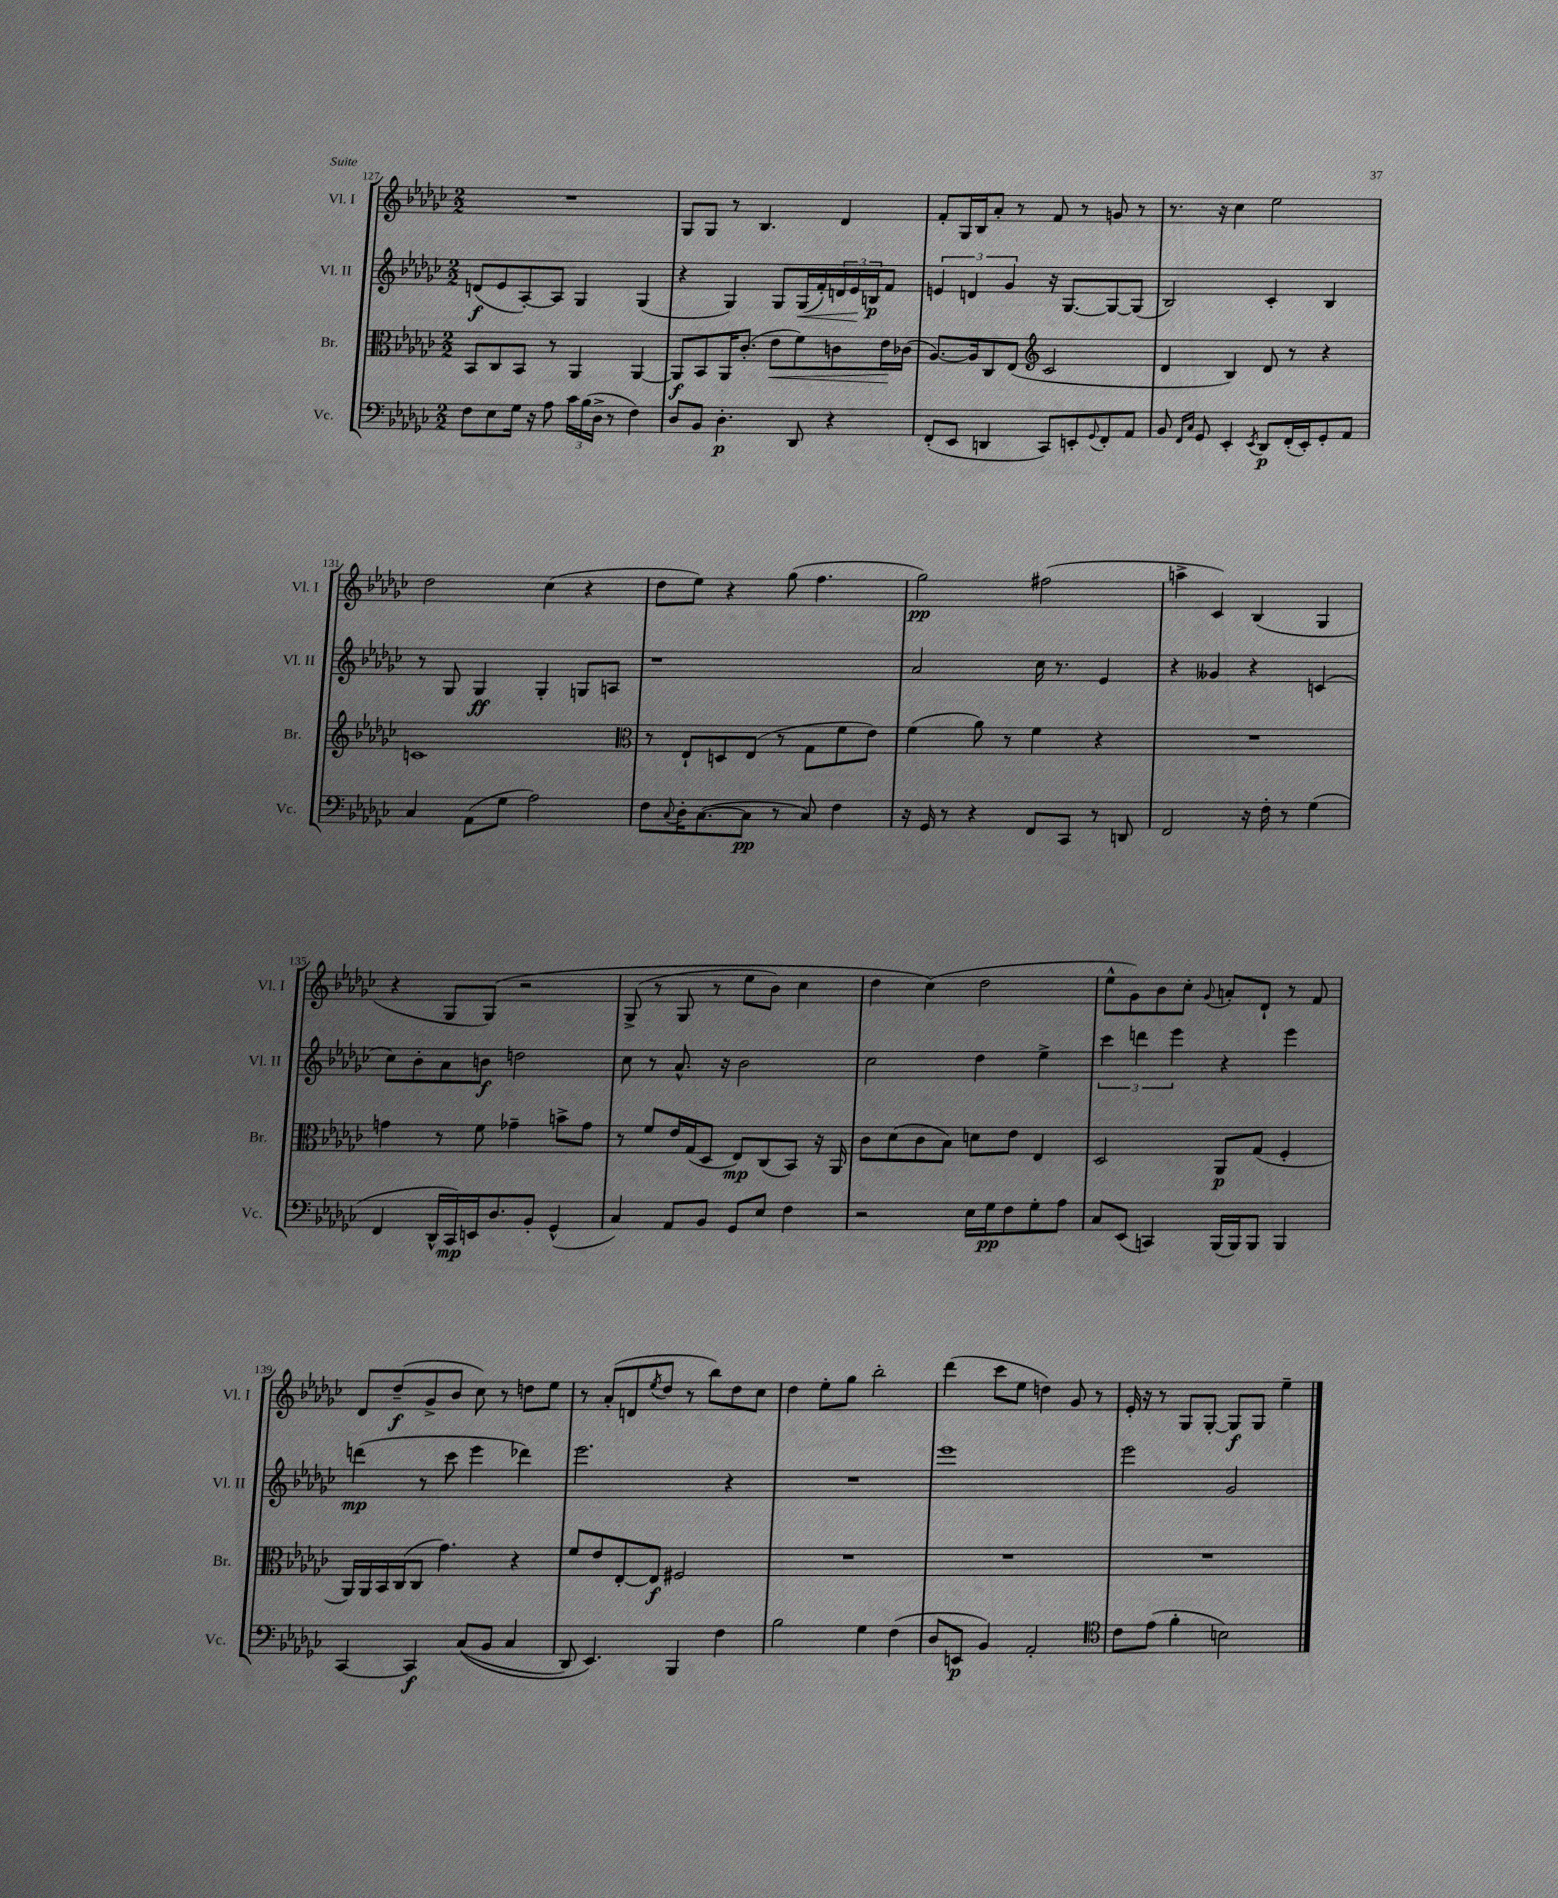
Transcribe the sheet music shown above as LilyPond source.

<<
\new StaffGroup <<
\new Staff = "s0" \with { instrumentName = "Vl. I" shortInstrumentName = "Vl. I" } {
    \clef treble \key ges \major \numericTimeSignature \time 2/2
    R1 |
    ges8 ges8 r8 bes4. des'4 |
    f'8-. ges16 bes16 aes'8-. r8 f'8 r8 g'8 r8 |
    r8. r16 ces''4 ees''2 |
    des''2 ces''4( r4 |
    des''8 ees''8) r4 ges''8( f''4. |
    ges''2\pp) fis''2( |
    a''4-> ces'4) bes4( ges4 |
    r4 ges8 ges8)\( r2 |
    ges8->( r8 ges8 r8 ees''8 bes'8) ces''4 |
    des''4 ces''4(\) des''2 |
    ees''8-^ ges'8) bes'8 ces''8-. \appoggiatura { ges'8 } a'8-. des'8-! r8 f'8 |
    des'8 des''8--\f( ges'8-> bes'8 ces''8) r8 d''8 ees''8 |
    r8 aes'8-.( d'8 \acciaccatura { ees''8 } des''8 r8 bes''8) des''8 ces''8 |
    des''4 ees''8-. ges''8 bes''2-. |
    des'''4( ces'''8 ees''8 d''4) ges'8 r8 |
    ees'16-. r16 r8 ges8 ges8~-. ges8\f ges8 ees''4-- \bar "|." |
}
\new Staff = "s1" \with { instrumentName = "Vl. II" shortInstrumentName = "Vl. II" } {
    \clef treble \key ges \major \numericTimeSignature \time 2/2
    d'8\f( ees'8 aes8~-.) aes8 ges4 ges4( |
    r4 ges4) ges8 ges16\<( f'16-.) \tuplet 3/2 { d'16 ees'16\! b16\p } f'8 |
    \tuplet 3/2 { e'4 d'4 ges'4 } r16 ges8.~ ges8~ ges8( |
    bes2) ces'4-. bes4 |
    r8 ges8 ges4\ff ges4-. g8 a8 |
    r1 |
    aes'2 ces''16 r8. ees'4 |
    r4 geses'4 r4 c'4( |
    ces''8) bes'8-. aes'8 b'8\f d''2 |
    ces''8 r8 aes'8.-^ r16 bes'2 |
    ces''2 des''4 ees''4-> |
    \tuplet 3/2 { ces'''4 d'''4 ees'''4 } r4 ees'''4 |
    d'''4\mp( r8 ces'''8 ees'''4 des'''4) |
    ees'''2. r4 |
    R1 |
    ees'''1 |
    ees'''2 ges'2 \bar "|." |
}
\new Staff = "s2" \with { instrumentName = "Br." shortInstrumentName = "Br." } {
    \clef alto \key ges \major \numericTimeSignature \time 2/2
    bes,8 ces8 bes,8 r8 aes,4 aes,4~ |
    aes,8\f bes,8 aes,16 ces'8.-.( ees'8\< f'8) c'8 ees'16\! ces'16( |
    aes8.~) aes16 ces8 ees8( \clef treble ces'2 |
    des'4 bes4) des'8 r8 r4 |
    c'1 |
    \clef alto r8 ees8-! d8 ees8( r8 ges8 f'8 ees'8) |
    f'4( aes'8) r8 f'4 r4 |
    R1 |
    g'4 r8 f'8 ges'4-- b'8-> ges'8 |
    r8 f'8 ees'16 ges16( des8 ees8\mp) ces8( bes,8) r16 aes,16 |
    ces'8 des'8( ces'8 bes8) d'8 ees'8 ees4 |
    des2 aes,8\p ges8( f4-. |
    aes,16) aes,16 bes,16 ces16( ces8 ges'4.) r4 |
    f'8 ees'8 ees8~-. ees8\f fis2 |
    R1 |
    R1 |
    R1 \bar "|." |
}
\new Staff = "s3" \with { instrumentName = "Vc." shortInstrumentName = "Vc." } {
    \clef bass \key ges \major \numericTimeSignature \time 2/2
    f8 ees8 ges16 r16 aes8 \tuplet 3/2 { ces'16 bes16( des16-> } r8 f4) |
    des8 bes,8 des4.-.\p des,8 r4 |
    f,8-.( ees,8 d,4 ces,8) e,8-. \appoggiatura { ges,8 } f,8-. aes,8 |
    bes,8 \grace { f,16 ces16 } ges,8 ees,4-. \acciaccatura { ees,8 } des,8\p f,16-.( ees,16-.) ges,8-. aes,8 |
    ces4 aes,8( ges8 aes2) |
    f8 \appoggiatura { ces8 } des16-. ces8.~( ces8\pp r8 ces8) f4 |
    r16 ges,16 r8 r4 f,8 ces,8 r8 d,8 |
    f,2 r16 f16-. r8 ges4( |
    f,4 des,16-^ ces,16\mp) e,16 des8. bes,8-. ges,4-^( |
    ces4) aes,8 bes,8 ges,8 ees8 f4 |
    r2 ees16 ges16\pp f8 ges8-. aes8 |
    ces8 ees,8( c,4) bes,,16( bes,,16) bes,,8 bes,,4 |
    ces,4~ ces,4\f ces8(\( bes,8 ces4 |
    des,8) ees,4.\) bes,,4 f4 |
    bes2 ges4 f4( |
    des8 e,8\p bes,4) aes,2-. |
    \clef tenor ces'8 ees'8( f'4-. b2) \bar "|." |
}
>>
>>
\layout { \context { \Score currentBarNumber = #127 } }
